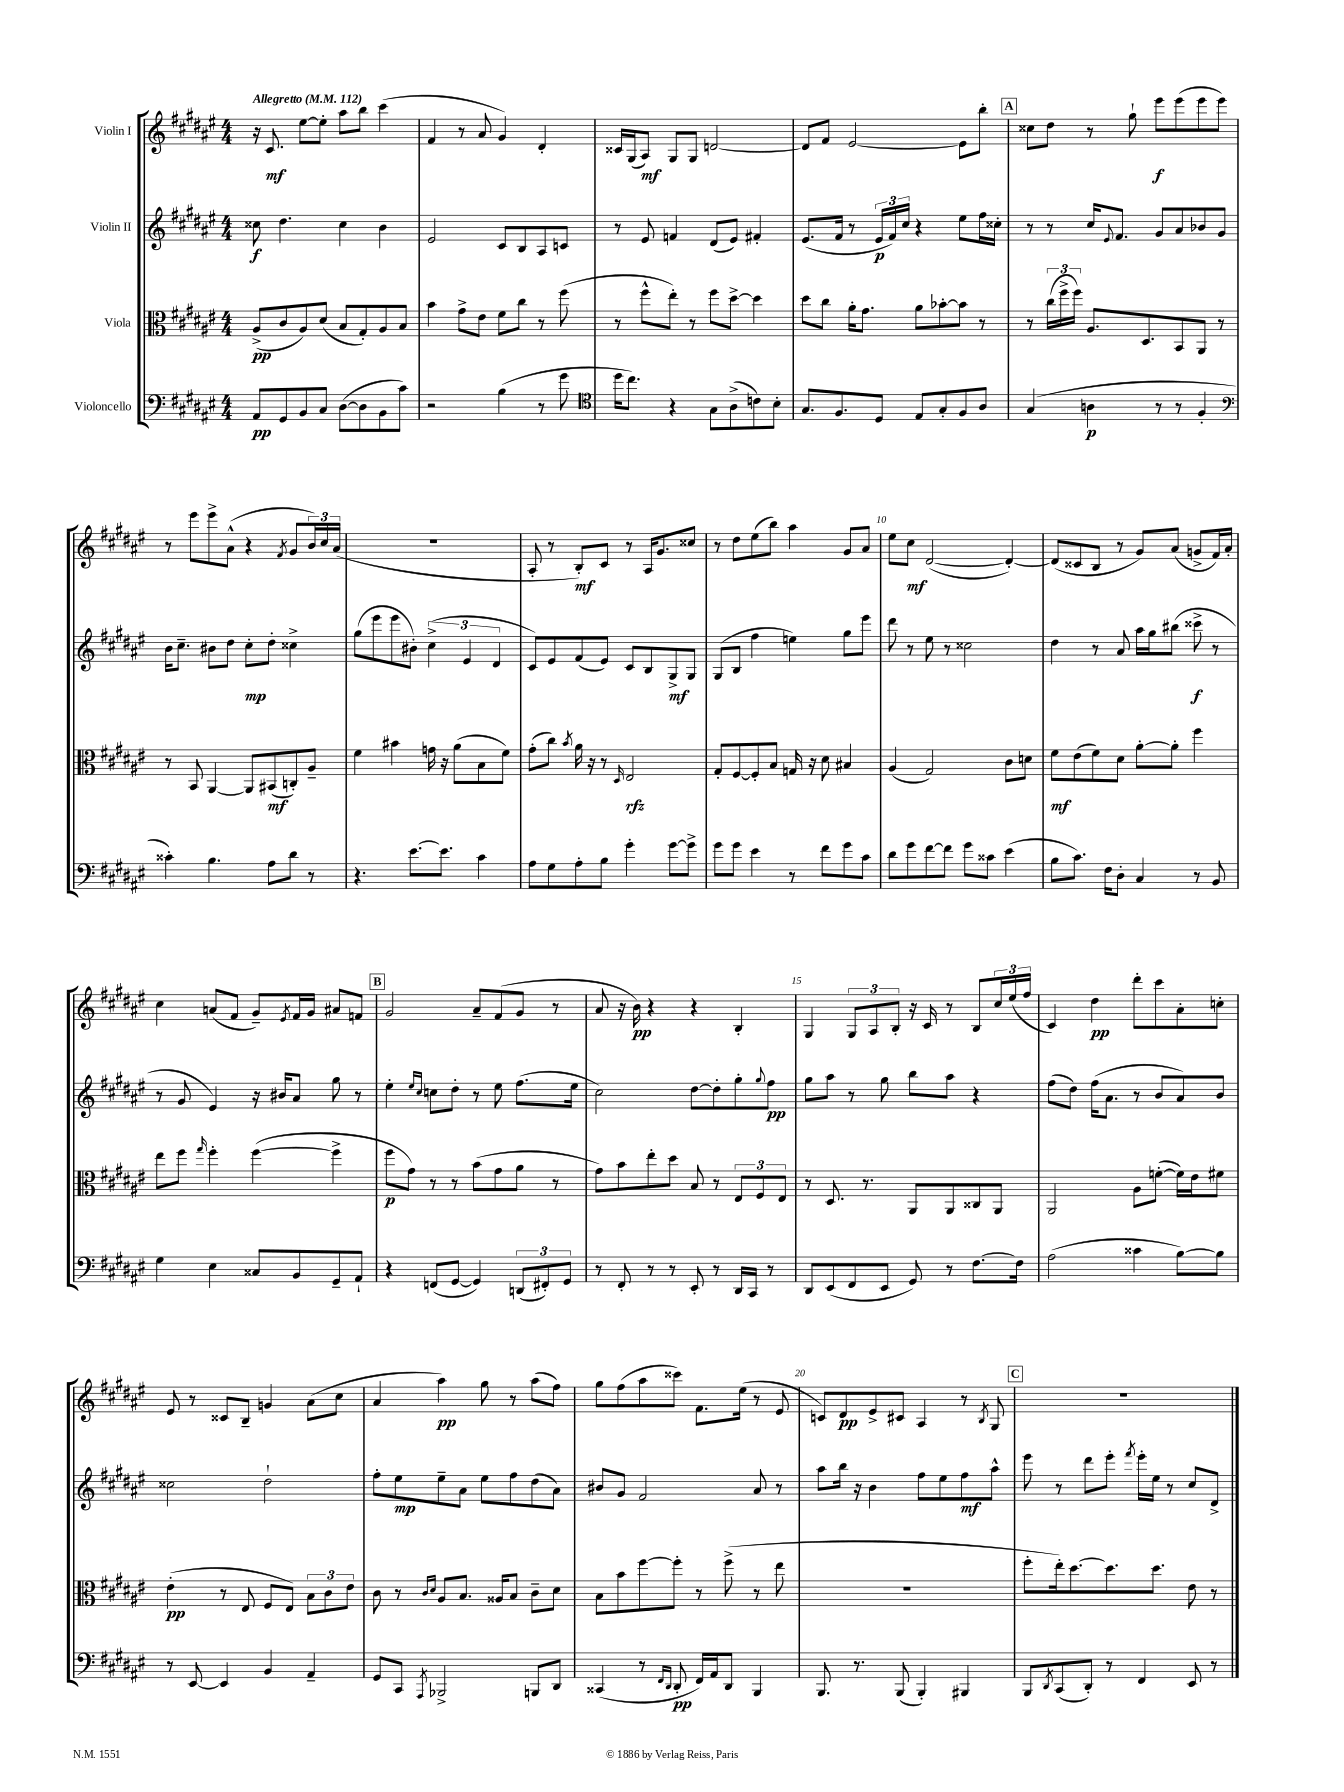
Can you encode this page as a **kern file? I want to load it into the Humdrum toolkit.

**kern	**kern	**kern	**kern
*staff4	*staff3	*staff2	*staff1
*clefF4	*clefC3	*clefG2	*clefG2
*k[f#c#g#d#a#e#]	*k[f#c#g#d#a#e#]	*k[f#c#g#d#a#e#]	*k[f#c#g#d#a#e#]
*M4/4	*M4/4	*M4/4	*M4/4
*MM112	*MM112	*MM112	*MM112
8AA#	(8A#^	8cc##	16r
.	.	.	8.c#
8GG#	8c#	4.dd#	.
8BB	8A#)	.	[8ee#
8C#	(8d#	.	8ee#']
([8D#	8B	4cc##	8aa#
8D#]	8G#')	.	8bb
8BB	8A#	4b	(4ccc#
8c#)	8B	.	.
=	=	=	=
2r	4b	2e#	4f#
.	8g#^	.	8r
.	8e#	.	8a#
(4B	8f#	8c#	4g#)
.	8cc#	8B	.
8r	8r	8A#	4d#'
8g#	(8ff#	8c	.
=	=	=	=
*clefC4	*	*	*
16dd#	8r	8r	16c##
8.cc#)	.	.	(16G#
.	8ff#^^	8e#	8A#)
4r	8ee#')	4f	8G#
.	8r	.	8G#
8G#	8ff#	(8d#	[2d
(8A#^	[8dd#^	8e#)	.
8c)	4dd#]	4f#'	.
8B'	.	.	.
=	=	=	=
8.G#	8dd#	(8.e#	8d]
.	8cc#	.	8f#
8.F#	.	16f#	.
.	16a#'	8r	[2e#
.	8.g#	.	.
8D#	.	24e#	.
.	.	24f#)	.
.	.	24cc#	.
8E#	8a#	4r	.
8G#'	[8b-'	.	.
8F#	8b-]	8ee#	8e#]
8A#	8r	16ff#	8bb'
.	.	16cc##'	.
=	=	=	=
(4G#	8r	8r	8cc##
.	(24cc#	8r	8dd#
.	24ff#^	.	.
.	24ff#)	.	.
4A	8.A#	16cc#	8r
.	.	8qqe#	.
.	.	8.f#	.
.	.	.	8gg#`
.	8.D#	.	.
8r	.	8g#	8eee#
8r	8BB	8a#	(8eee#
4F#'	8AA#	8b-	8eee#
.	8r	8g#	8eee#)
=	=	=	=
*clefF4	*	*	*
4c##')	8r	16b	8r
.	.	8.cc#~	.
.	8BB	.	8eee#
4.B	[4AA#	8b#	8eee#^
.	.	8dd#	(8a#^^
.	8AA#]	8cc#'	4r
8A#	(8BB#	8dd#'	.
.	.	.	8qf#
8d#	8C')	4cc##^	8g#
8r	8A#~	.	24b)
.	.	.	24cc#
.	.	.	(24a#
=	=	=	=
4.r	4f#	(8gg#	1r
.	.	8eee#	.
.	4b#	8eee#	.
[8.e#	.	8b#')	.
.	16g	(6cc#^	.
8.e#]	16r	.	.
.	(8a#	.	.
.	.	6e#	.
4c#	8B	.	.
.	.	6d#	.
.	8f#)	.	.
=	=	=	=
8A#	(8g#'	8c#)	8A#'
8G#	8cc#)	8e#	8r
.	8qb	.	.
8A#'	16a#	(8f#	8B')
.	16r	.	.
8B	8r	8e#)	8c#
.	16qqD#	.	.
4g#'	2E#	8c#	8r
.	.	8B	16A#
.	.	.	8.g#
[8g#	.	8G#^	.
8g#^]	.	8G#	8cc##
=	=	=	=
8g#	8G#'	(8G#	8r
8g#	[8F#	8B	8dd#
4e#	8F#']	4ff#	(8ee#
.	8B	.	8bb)
8r	16G	4ee)	4aa#
.	16r	.	.
8f#	8d#	.	.
8g#	4B#	8gg#	8g#
8c#	.	8eee#	8a#
=	=	=	=
8d#	(4A#	8ddd#	8ee#
8g#	.	8r	8cc#
[8f#	2G#)	8ee#	([2d#
8f#]	.	8r	.
8g#	.	2cc##	.
8c##	.	.	.
(4e#	8c#	.	4d#'_)
.	8d	.	.
=	=	=	=
8B	8f#	4dd#	(8d#]
8.c#)	(8e#	.	8c##
.	8f#)	8r	8B
16F#	.	.	.
8D#'	8d#	8a#	8r
4C#	[8a#'	16aa#	8g#)
.	.	16gg#	.
.	8a#']	(8bb#	(8a#
8r	4ff#	8ccc##^	8g^
8BB	.	8r	16f#)
.	.	.	16a#'
=	=	=	=
4G#	8ee#	8r	4cc#
.	8ff#	8g#	.
.	16qqgg#	.	.
4E#	4ff#'	4e#)	(8a
.	.	.	8f#
8C##	([4ff#	16r	8g#~)
.	.	16b#	.
.	.	.	8qe#
8BB	.	8a#	16f#
.	.	.	16g#
8GG#~	4ff#^]	8gg#	8a#
8AA#`	.	8r	8f
=	=	=	=
4r	8ff#	4ee#'	2g#
.	8g#)	.	.
.	.	16qqee#	.
.	.	16qqcc#	.
(8FF	8r	8cc	.
[8GG#	8r	8dd#'	.
4GG#])	(8b	8r	8a#~
.	8g#	8ee#	(8f#
(12DD	8a#	(8.ff#	8g#
12FF#')	.	.	.
.	8r	.	8r
12GG#	.	.	.
.	.	16ee#	.
=	=	=	=
8r	8g#)	2cc#)	8a#
8FF#'	8b	.	16r
.	.	.	16b)
8r	8ee#'	.	4r
8r	8dd#	.	.
8EE#'	8B	[8dd#	4r
8r	8r	8dd#']	.
16DD#	12E#	8gg#'	4B'
16CC#	.	.	.
.	12F#	.	.
.	.	8qqgg#	.
8r	.	8ff#	.
.	12E#	.	.
=	=	=	=
8DD#	8r	8gg#	4G#
(8EE#	8.D#	8aa#	.
8FF#	.	8r	12G#
.	8.r	.	.
.	.	.	12A#
8EE#	.	8gg#	.
.	.	.	12B'
8GG#)	8AA#	8bb	16r
.	.	.	16c#
8r	8AA#	8aa#	8r
[8.F#	8C##	4r	8B
.	8AA#	.	24cc#
.	.	.	(24ee#
16F#]	.	.	.
.	.	.	24ff#
=	=	=	=
(2A#	2AA#	(8ff#	4c#)
.	.	8dd#)	.
.	.	(16ff#	4dd#
.	.	8.a#	.
4c##	8A#	8r	8ddd#'
.	([8f'	8b	8ccc#
[8B)	16f])	8a#)	8a#'
.	16e#	.	.
8B]	8f#	8b	8cc'
=	=	=	=
8r	(4e#'	2cc##	8e#
[8EE#	.	.	8r
4EE#]	8r	.	8c##
.	8E#	.	8B~
4BB	8F#	2dd#`	4g
.	8E#)	.	.
4AA#~	12B	.	(8a#
.	12c#	.	.
.	.	.	8cc#
.	12e#	.	.
=	=	=	=
8GG#	8c#	8ff#'	4a#
8CC#	8r	8ee#	.
.	16qqc#	.	.
8qAAA#	16qqd#	.	.
2BBB-^	8A#	8ee#~	4aa#)
.	8.B	8a#	.
.	.	8ee#	8gg#
.	16A##	.	.
.	8B	8ff#	8r
8BBB	8c#~	(8dd#	(8aa#
8DD#	8d#	8a#)	8ff#)
=	=	=	=
(4CC##	8B	8b#	8gg#
.	8b	8g#	(8ff#
8r	[8ff#	2f#	8aa#
16qqFF#	.	.	.
16qqDD#	.	.	.
8DD#'	8ff#']	.	8ccc##)
16FF#)	8r	.	8.f#
16AA#	.	.	.
8DD#	(8ff#^	.	.
.	.	.	(16ee#
4BBB	8r	8a#	8r
.	8ee#	8r	8e#
=	=	=	=
8.BBB	1r	8aa#	8c)
.	.	16bb	8d#
8.r	.	16r	.
.	.	4b	8e#^
(8BBB	.	.	8c#
4BBB')	.	8ff#	4A#
.	.	8ee#	.
4BBB#	.	8ff#	8r
.	.	.	8qB
.	.	8aa#^^	8G#
=	=	=	=
8BBB	8ff#'	8eee#	1r
8qDD#	.	.	.
(8CC#	16ee#')	8r	.
.	[8.dd#	.	.
8DD#')	.	8ddd#	.
8r	8.dd#]	8eee#'	.
.	.	8qfff#	.
4FF#	.	16eee#'	.
.	8.dd#	16ee#	.
.	.	8r	.
8EE#	8e#	8cc#	.
8r	8r	8d#^	.
==	==	==	==
*-	*-	*-	*-
